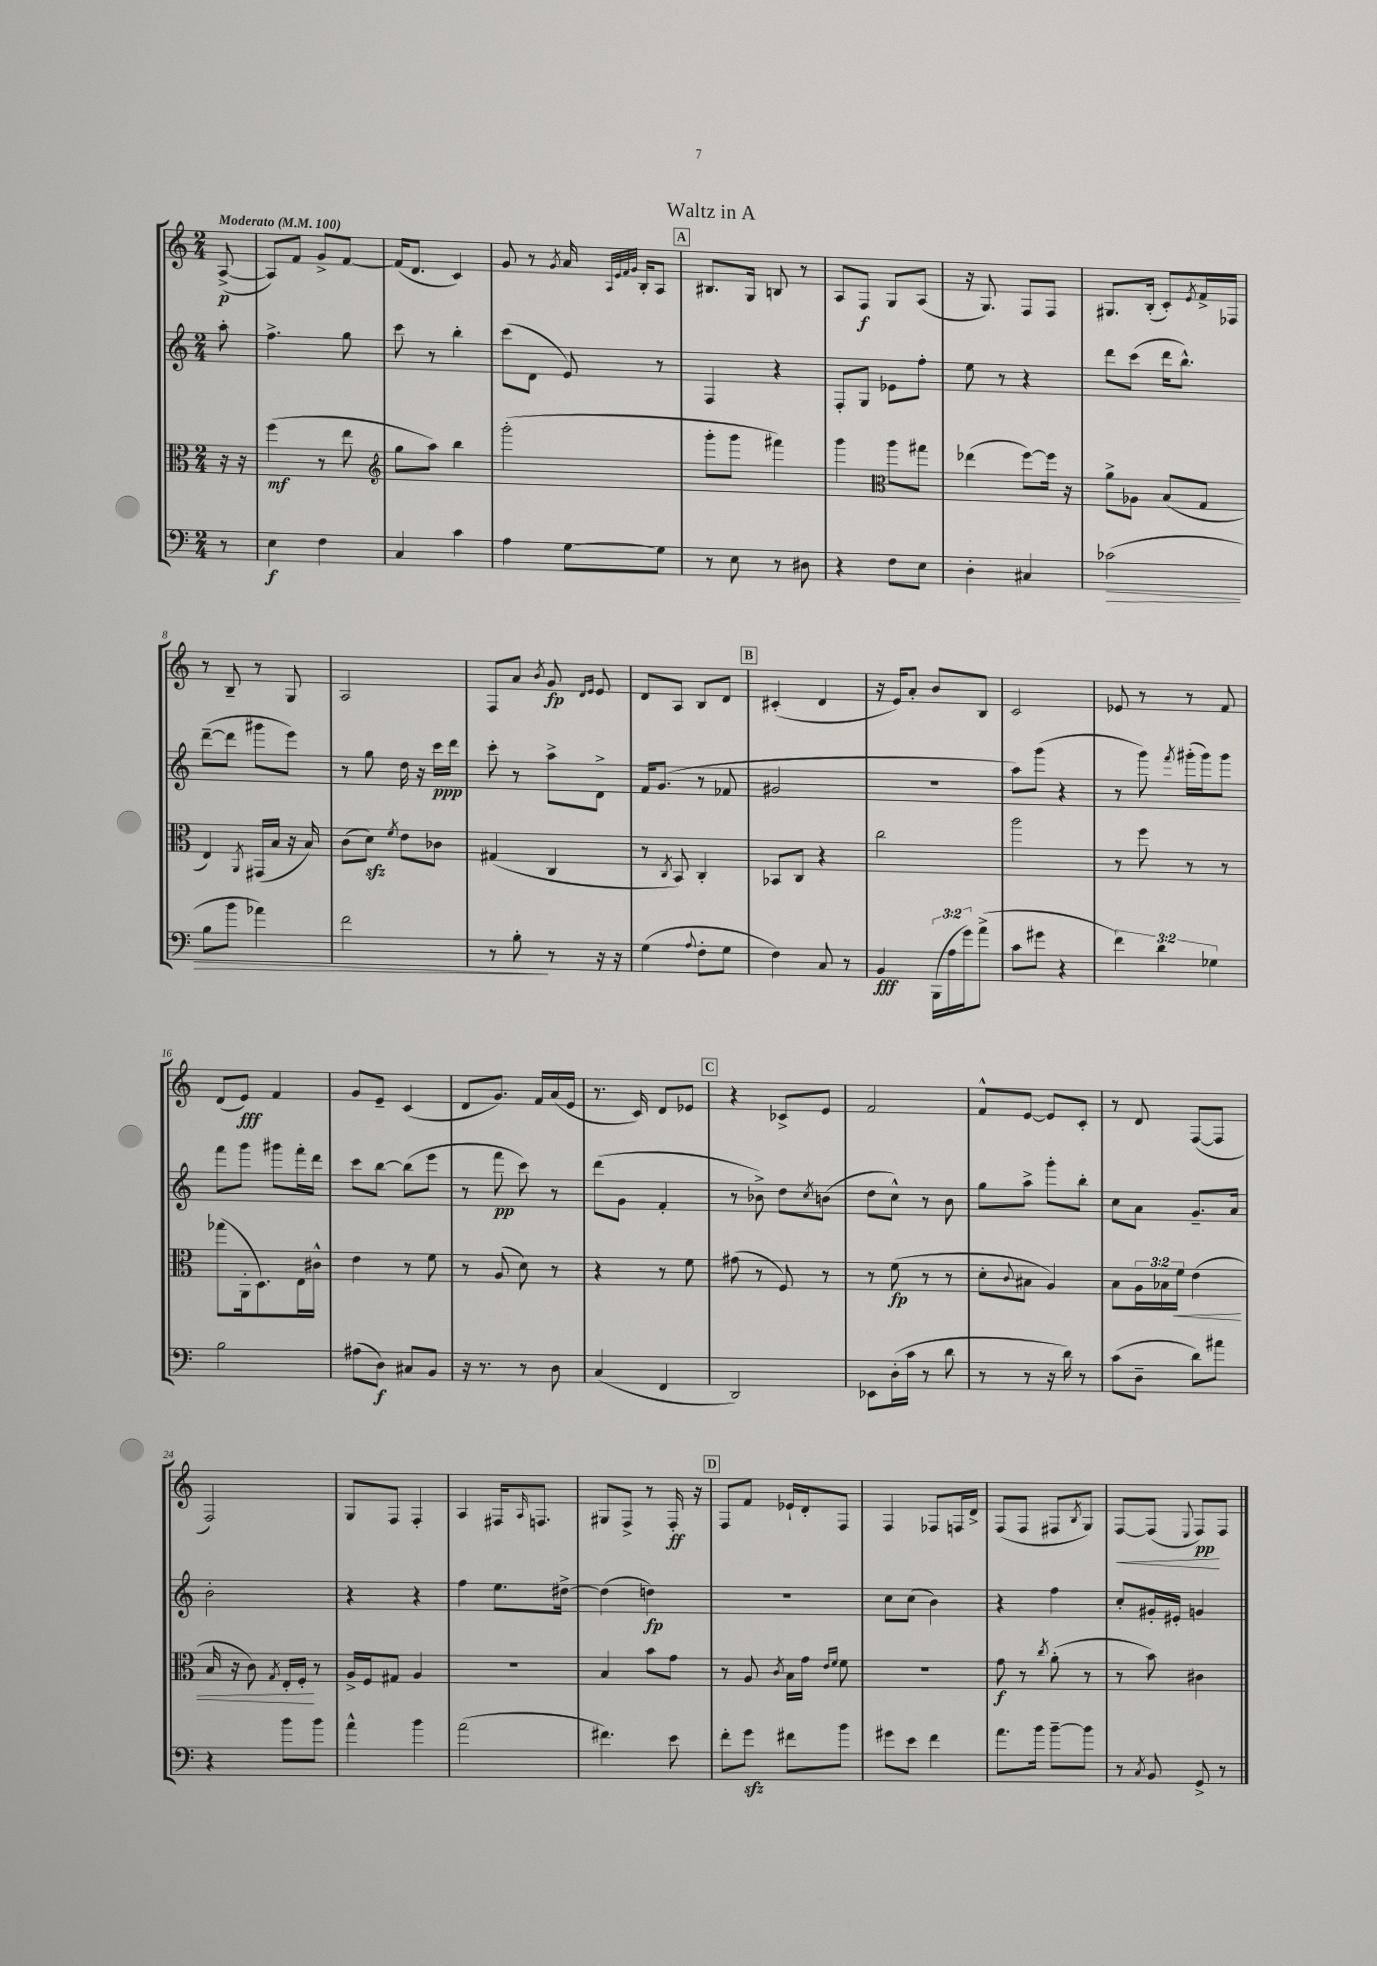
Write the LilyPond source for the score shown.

\header { title = "Waltz in A" }
<<
\new StaffGroup <<
\new Staff = "s0" {
    \clef treble \key c \major \numericTimeSignature \time 2/4 \partial 8 \tempo "Moderato" 4 = 100
    a8~->\p( |
    a8) f'8 g'8-> f'8~ |
    f'16( d'8. c'4) |
    g'8 r8 \acciaccatura { g'8 } a'16 \grace { a32 e'32 f'32 g'32 } b16-. a8 |
    \mark \markup { \box "A" } bis8. g16 b8 r8 |
    a8 f8\f g8 a8( |
    r16 g8.) f8 f8 |
    gis8. b16-.( c'8-.) \acciaccatura { e'8 } f'16-> fes16 |
    r8 b8-- r8 g8 |
    a2 |
    f8 a'8 \acciaccatura { b'8 } g'8\fp \grace { d'16 e'16 } e'8 |
    d'8 a8 b8 d'8 |
    \mark \markup { \box "B" } cis'4-.( d'4 |
    r16 e'16) a'8-. b'8 b8 |
    c'2 |
    ees'8 r8 r8 f'8 |
    d'8( e'8\fff) f'4 |
    g'8 e'8-- c'4( |
    d'8 g'8.) f'16 a'16( e'16 |
    r8. c'16) d'8 ees'8 |
    \mark \markup { \box "C" } r4 ces'8-> e'8 |
    f'2 |
    f'8-^ e'8~ e'8 c'8-. |
    r8 d'8 f8~( f8 |
    f2) |
    g8 f8 f4-. |
    a4 fis16 \grace { a16 } f8. |
    gis8 f8-> r8 f16-.\ff r16 |
    \mark \markup { \box "D" } f8 f'8 ees'16-! d'16-. f8 |
    f4 fes8 f16 d'16-> |
    f8( f8 fis8 \acciaccatura { b8 } g8) |
    f8~\< f8( \appoggiatura { e8 } f8\pp\!) f8 \bar "|." |
}
\new Staff = "s1" {
    \clef treble \key c \major \numericTimeSignature \time 2/4 \partial 8
    a''8-. |
    f''4.-> g''8 |
    c'''8 r8 b''4-. |
    c'''8( d'8 e'8) r8 |
    \mark \markup { \box "A" } f4 r4 |
    f8-. g8 ees'8 f''8-. |
    e''8 r8 r4 |
    d'''8 c'''8( d'''16 b''8.-^) |
    d'''8~--( d'''8 gis'''8 e'''8) |
    r8 g''8 d''16 r16 c'''16\ppp d'''16 |
    c'''8-. r8 a''8-> d'8-> |
    f'16 g'8.( r8 fes'8 |
    \mark \markup { \box "B" } gis'2 |
    R2 |
    a''8) g'''8( r4 |
    r8 g'''8) \acciaccatura { f'''8 } gis'''16-.( gis'''16) gis'''8 |
    f'''8 g'''8 gis'''8 f'''16-. d'''16 |
    c'''8 b''8~ b''8( e'''8 |
    r8 f'''8\pp c'''8) r8 |
    d'''8( g'8 f'4-. |
    \mark \markup { \box "C" } r8 bes'8->) d''8 \acciaccatura { c''8 } b'8( |
    d''8 c''8-^) r8 b'8 |
    g''8 a''8-> g'''8-. b''8-. |
    c''8 a'8 g'8.-- a'16 |
    b'2-. |
    r4 r4 |
    f''4 e''8. dis''16~-> |
    dis''4( d''4\fp) |
    \mark \markup { \box "D" } R2 |
    c''8 c''8( b'4) |
    r4 f''4 |
    c''8-. gis'16-. eis'16-. g'4 \bar "|." |
}
\new Staff = "s2" {
    \clef alto \key c \major \numericTimeSignature \time 2/4 \override Staff.TupletNumber.text = #tuplet-number::calc-fraction-text \partial 8
    r16 r16 |
    f''4\mf( r8 e''8 |
    \clef treble g''8 a''8) b''4 |
    g'''2-.( |
    \mark \markup { \box "A" } g'''8-. g'''8 fis'''4) |
    g'''4 \clef alto a''8 gis''8 |
    ees''4( f''8~) f''16 r16 |
    a'8-> aes8 b8( g8 |
    e4) \acciaccatura { a,8 } gis,16( b16 r16 b16) |
    c'8( d'8\sfz) \acciaccatura { f'8 } e'8 ces'8 |
    gis4( c4 |
    r8 \acciaccatura { c8 } b,8) c4-. |
    \mark \markup { \box "B" } bes,8 c8 r4 |
    c''2 |
    a''2 |
    r8 f''8 r8 r8 |
    ges''8( a,16-. d8.) e16 cis'16-^ |
    e'4 r8 f'8 |
    r8 a8( d'8) r8 |
    r4 r8 f'8 |
    \mark \markup { \box "C" } gis'8( r8 f8) r8 |
    r8 f'8\fp( r8 r8 |
    d'8-. \appoggiatura { c'8 } bis8 a4) |
    b8 \tuplet 3/2 { a16 bes16 f'16\< } e'4( |
    b16 r16 c'8) \acciaccatura { g8 } e16-. f16-.\! r8 |
    a16-> f16 gis8 a4 |
    R2 |
    b4 b'8 g'8 |
    \mark \markup { \box "D" } r8 a8 \acciaccatura { c'8 } b16 g'16 \grace { e'16 f'16 } f'8 |
    R2 |
    g'8\f r8 \acciaccatura { c''8 } a'8-.( r8 |
    r8 b'8) cis'4 \bar "|." |
}
\new Staff = "s3" {
    \clef bass \key c \major \numericTimeSignature \time 2/4 \override Staff.TupletNumber.text = #tuplet-number::calc-fraction-text \partial 8
    r8 |
    e4\f f4 |
    c4 c'4 |
    a4 g8~ g8 |
    \mark \markup { \box "A" } r8 e8 r8 dis8 |
    r4 f8 e8 |
    d4-. cis4 |
    ces'2\>( |
    b8 b'8 aes'4) |
    f'2 |
    r8 b8-.\! r8 r16 r16 |
    g4( \appoggiatura { a8 } f8-. g8 |
    \mark \markup { \box "B" } f4) c8 r8 |
    b,4\fff \tuplet 3/2 { b,,16( a16 g'16) } a'8->( |
    c'8 gis'8 r4 |
    \tuplet 3/2 { f'4) d'4 ges4 } |
    b2 |
    ais8( d8\f) cis8 b,8 |
    r16 r8. r8 d8 |
    c4( f,4 |
    \mark \markup { \box "C" } d,2) |
    ees,8 d16-.( c'16 r8 d'8 |
    r8 r8 r16 d'16) r8 |
    c'8( d8-- d'8) ais'8 |
    r4 b'8 b'8 |
    a'4-^ b'4 |
    a'2( |
    fis'4.) e'8 |
    \mark \markup { \box "D" } f'8-. g'8\sfz fis'8 b'8 |
    gis'8 e'8 f'4 |
    a'8. b'16 b'8~-- b'8 |
    r8 \acciaccatura { c8 } b,8 g,8-> r8 \bar "|." |
}
>>
>>
